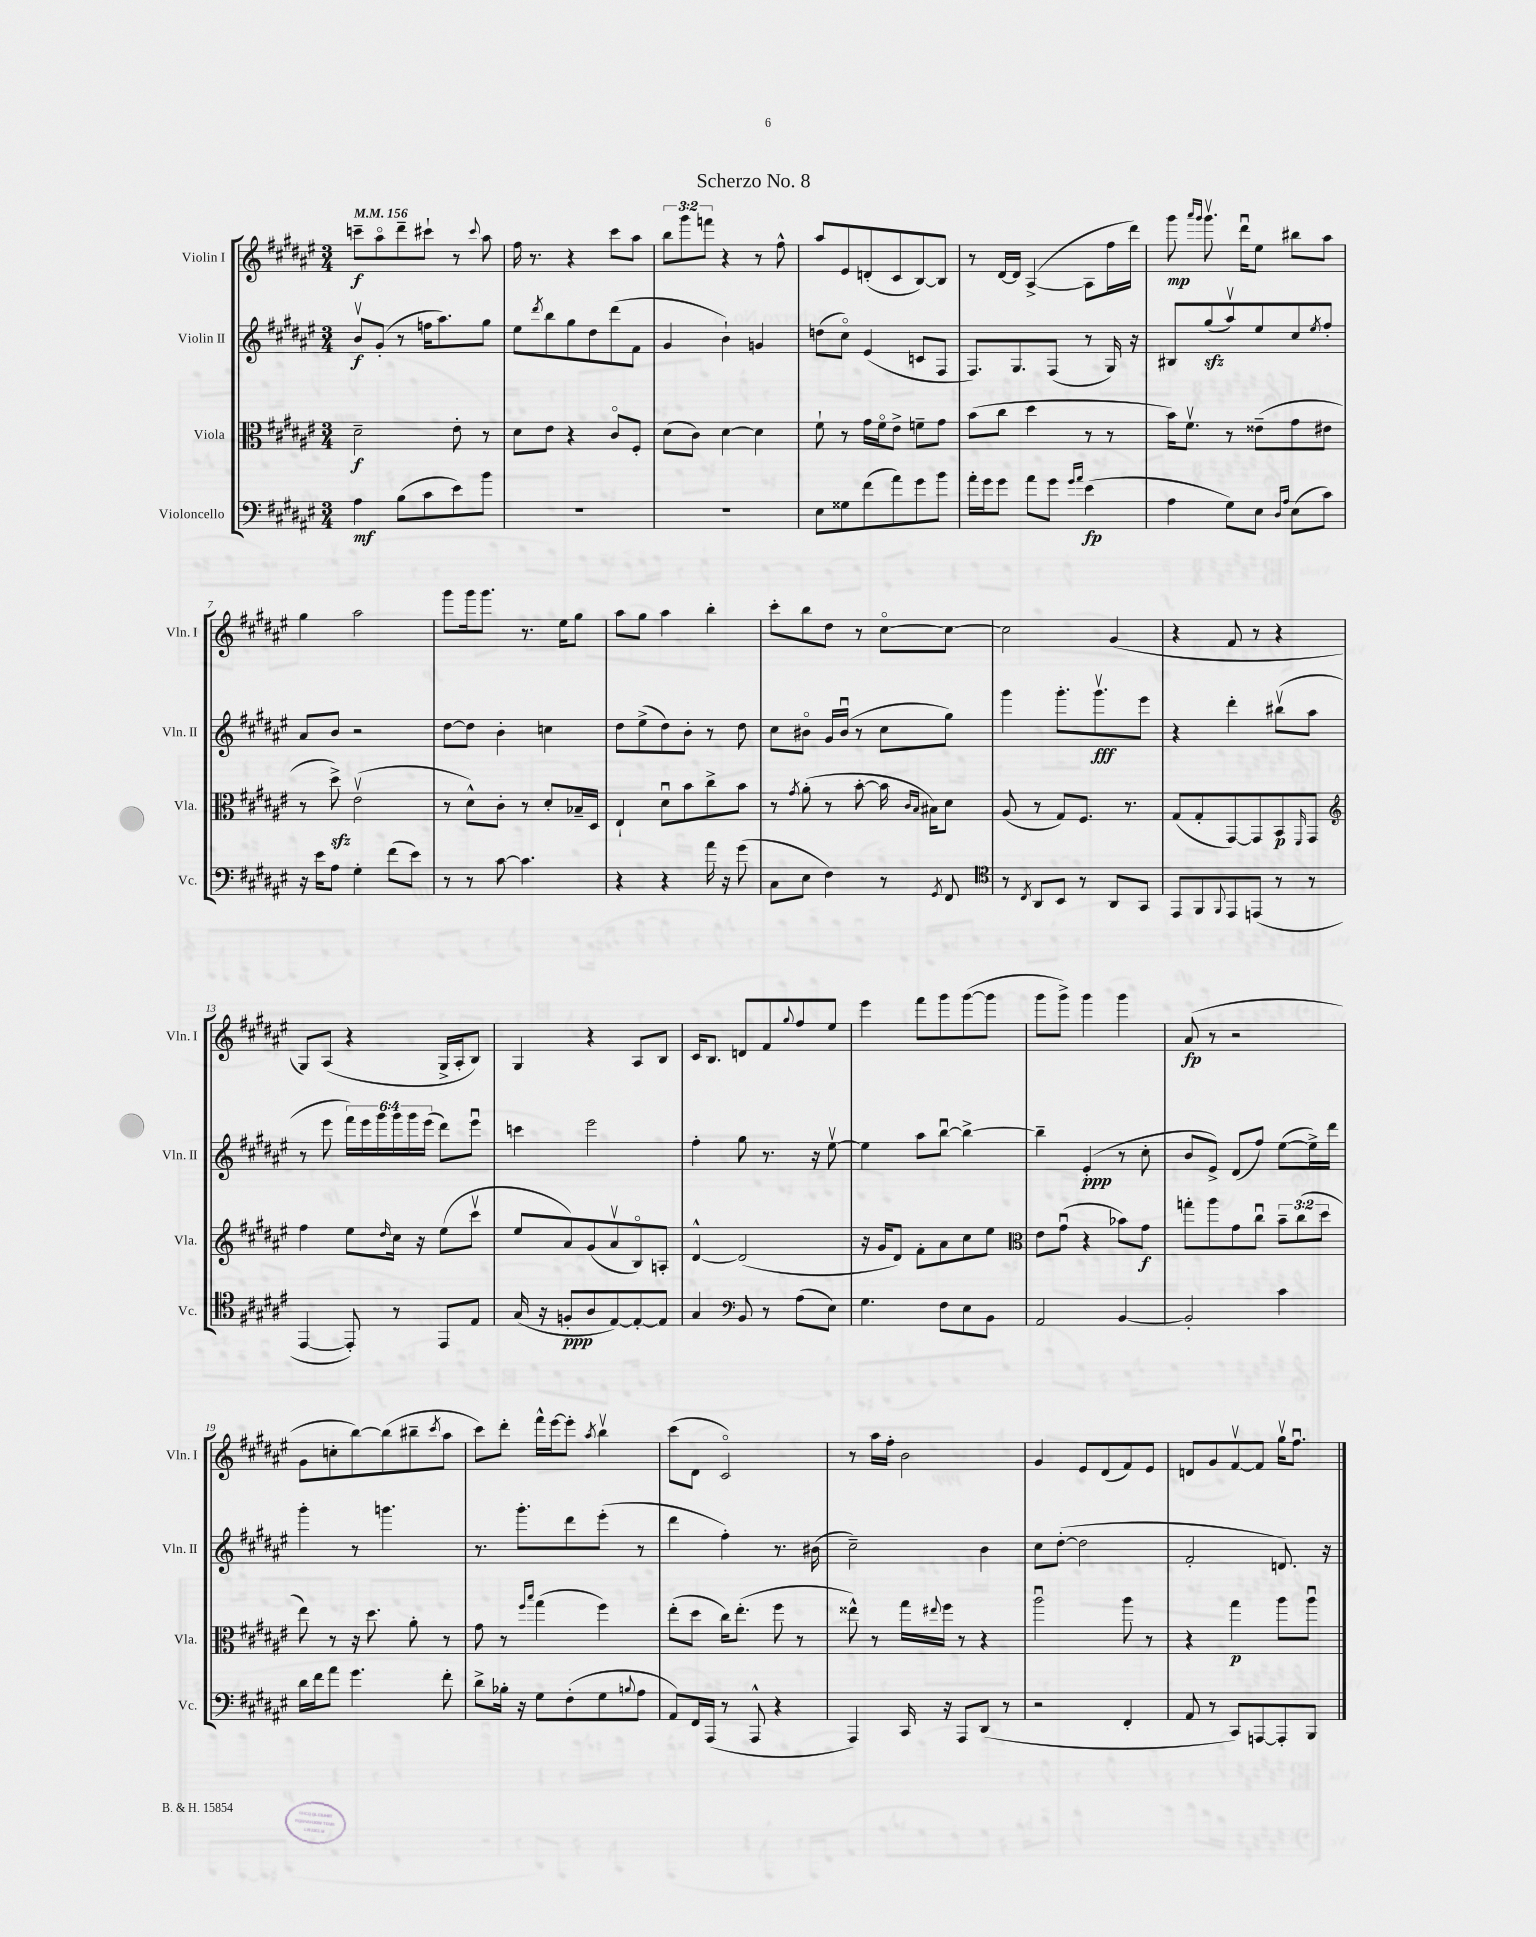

**kern	**kern	**kern	**kern
*staff4	*staff3	*staff2	*staff1
*clefF4	*clefC3	*clefG2	*clefG2
*k[f#c#g#d#a#e#]	*k[f#c#g#d#a#e#]	*k[f#c#g#d#a#e#]	*k[f#c#g#d#a#e#]
*M3/4	*M3/4	*M3/4	*M3/4
*MM156	*MM156	*MM156	*MM156
4A#	2d#~	8bv	8ccc~
.	.	(8g#'	8aa#o
(8B	.	8r	8ddd#~
8c#	.	16ff	8ccc#`
.	.	8.aa#)	.
8e#)	8e#'	.	8r
.	.	.	8qqccc#
8b	8r	8gg#	8aa#
=	=	=	=
2.r	8d#	8ee#	16ff#
.	.	.	8.r
.	.	8qddd#	.
.	8e#	8bb	.
.	4r	8gg#	4r
.	.	8dd#	.
.	8c#o	(8ddd#	8ccc#
.	8F#'	8f#	8aa#
=	=	=	=
2.r	(8d#	4g#	12bb
.	.	.	12ggg#
.	8c#)	.	.
.	.	.	12fff
.	[4d#	4b`)	4r
.	4d#]	4g	8r
.	.	.	8ff#^^
=	=	=	=
8E#	8f#`	(8dd	8aa#
8G##	8r	8cc#o)	8e#
(8f#	16g#	(4e#	(8d'
.	16f#o	.	.
8a#)	8e#^	.	8c#
8g#	8f~	8c	[8B)
8b	8g#	8F#	8B]
=	=	=	=
16a#'	(8b	8.F#)	8r
16g#	.	.	.
8g#	8cc#	.	[16d#
.	.	8.G#	16d#]
8a#	4dd#	.	([4A#^
8g#	.	(8F#	.
16qqg#	.	.	.
16qqa#	.	.	.
(4e#	8r	8r	8A#]
.	8r	16G#)	16ff#
.	.	16r	16ddd#)
=	=	=	=
4A#	16b)	8B#	8ggg#
.	8.f#v	.	.
.	.	.	16qqaaa#
.	.	.	16qqggg#
.	.	(8gg#	8.ggg#v
8G#)	8r	8aa#v)	.
.	.	.	16ddd#u
8E#	(8e##~	8ee#	8ee#
16qqD#	.	.	.
16qqA#	.	.	.
(8E#	8g#	8cc#	8bb#
.	.	8qee#	.
8c#)	8e#	8ff#'	8aa#
=	=	=	=
16r	8r	8a#	4gg#
16e#	.	.	.
8A#	8dd#^)	8b	.
4G#'	(2e#v	2r	2aa#
(8f#	.	.	.
8e#)	.	.	.
=	=	=	=
8r	8r	[8dd#	8ggg#
8r	8d#^^)	8dd#]	16ggg#
.	.	.	8.ggg#
[8c#	8c#'	4b'	.
4.c#]	8r	.	8.r
.	8d#'	4cc	.
.	.	.	16ee#
.	16B-~	.	8gg#
.	16D#	.	.
=	=	=	=
4r	4E#`	8dd#	8aa#
.	.	(8ee#^	8gg#
4r	8d#u	8dd#)	4aa#
.	8b	8b'	.
16a#	8cc#^	8r	4bb'
16r	.	.	.
(8g#	8b	8dd#	.
=	=	=	=
8C#	8r	8cc#	8ccc#'
.	8qg#	.	.
8E#	(8a#'	8b#o	8bb
4F#)	8r	16g#	8dd#
.	.	(16b#u	.
.	[8b'	8r	8r
8r	16b]	8cc#	[8cc#o
.	16qqc#	.	.
.	16qqB	.	.
.	16B#)	.	.
8qGG#	.	.	.
8FF#	8d#	8gg#)	8cc#_
=	=	=	=
*clefC4	*	*	*
8r	(8A#	4ggg#	2cc#]
8qC#	.	.	.
8AA#	8r	.	.
8BB	8G#)	8.ggg#'	.
8r	8.F#	.	.
.	.	8.ggg#v	.
8AA#	.	.	(4g#
.	8.r	.	.
8GG#	.	8eee#	.
=	=	=	=
8EE#	(8G#	4r	4r
8FF#	8G#'	.	.
8qqFF#	.	.	.
8EE#	[8GG#)	4ddd#'	8f#
(8EE	8GG#]	.	8r
8r	8BB	(8bb#v	4r
.	16qqFF#	.	.
8r	8GG#	8aa#	.
=	=	=	=
*	*clefG2	*	*
[4EE#	4ff#	8r	8G#)
.	.	8eee#	(8A#
8EE#'])	8ee#	24fff#)	4r
.	.	24eee#	.
.	.	24ggg#	.
.	16qqdd#	.	.
8r	16cc#	24ggg#	.
.	.	24ggg#	.
.	16r	.	.
.	.	(24eee#	.
8EE#	(8ee#	8ddd#)	16G#^
.	.	.	16A#'
8E#	8ccc#v	8eee#u	8B)
=	=	=	=
(16G#	8ee#	4ccc	4G#
16r	.	.	.
8F'	8a#)	.	.
8A#	(8g#	2eee#	4r
[8E#)	8a#v	.	.
8E#'_	8Bo)	.	8A#
8E#]	8A'	.	8B
=	=	=	=
4G#	[4d#^^	4ff#'	16c#
.	.	.	8.B
*clefF4	*	*	*
8BB	(2d#]	8gg#	8d
8r	.	8.r	8f#
.	.	.	8qqgg#
(8A#	.	.	8ff#
.	.	16r	.
8E#)	.	[8ee#v	8ee#
=	=	=	=
4.G#	16r	4ee#]	4eee#
.	16g#	.	.
.	8d#)	.	.
.	8f#'	8aa#	8fff#
8F#	8a#	[8bbu	8ggg#
8E#	8cc#	4bb^_	([8ggg#
8BB	8ee#	.	8ggg#]
=	=	=	=
*	*clefC3	*	*
2AA#	8e#	4bb~]	8ggg#
.	(8g#u	.	8ggg#^)
.	4r	(4e#'	4ggg#
[4BB	8b-)	8r	4ggg#
.	8g#	8cc#'	.
=	=	=	=
2BB']	8gg'	8b	(8a#
.	8aa#	8e#^)	8r
.	8g#	(8d#	2r
.	8cc#u	8ff#)	.
4c#	12b~	([8ee#	.
.	(12cc#	.	.
.	.	16ee#^])	.
.	12dd#	.	.
.	.	16ddd#	.
=	=	=	=
16d#	8ee#)	4ggg#'	8g#
16f#	.	.	.
8a#	8r	.	8cc'
4.g#	16r	8r	[8bb)
.	8.dd#	.	.
.	.	4.ggg	(8bb]
.	8a#'	.	8bb#~
.	.	.	8qccc#
8f#'	8r	.	8aa#
=	=	=	=
8d#^	8g#	8.r	8ccc#)
16B-'	8r	.	8ddd#'
16r	.	8.ggg#'	.
.	16qqff#	.	.
.	16qqbb	.	.
8G#	(4gg#	.	16fff#^^
.	.	.	[16eee#
(8F#'	.	8ddd#	8eee#']
.	.	.	8qaa#
8G#	4ff#)	(8eee#'	4bbv
8qqB	.	.	.
8A#	.	8r	.
=	=	=	=
8AA#)	(8ee#'	4ddd#	(8ccc#
16FF#	8dd#	.	8d#
(16AAA#	.	.	.
8r	16cc#)	4ff#')	2c#o)
.	(8.ee#'	.	.
8AAA#^^	.	.	.
4r	8ff#	8.r	.
.	8r	.	.
.	.	(16b#	.
=	=	=	=
4AAA#)	8ee##^^)	2cc#~)	8r
.	8r	.	16aa#
.	.	.	16ff#'
16CC#	16gg#	.	2b
.	8qqee#	.	.
16r	16ff#	.	.
8AAA#	8r	.	.
(8DD#	4r	4b	.
8r	.	.	.
=	=	=	=
2r	2aa#u	8cc#	4g#
.	.	([8dd#'	.
.	.	2dd#]	8e#
.	.	.	(8d#
4FF#'	8aa#	.	8f#)
.	8r	.	8e#
=	=	=	=
8AA#	4r	2f#'	8d
8r	.	.	8g#
8CC#)	4gg#	.	[8f#v
[8AAA	.	.	8f#]
8AAA']	8aa#	8.d)	16gg#v
.	.	.	8.ff#u
8BBB	8aa#u	.	.
.	.	16r	.
==	==	==	==
*-	*-	*-	*-
